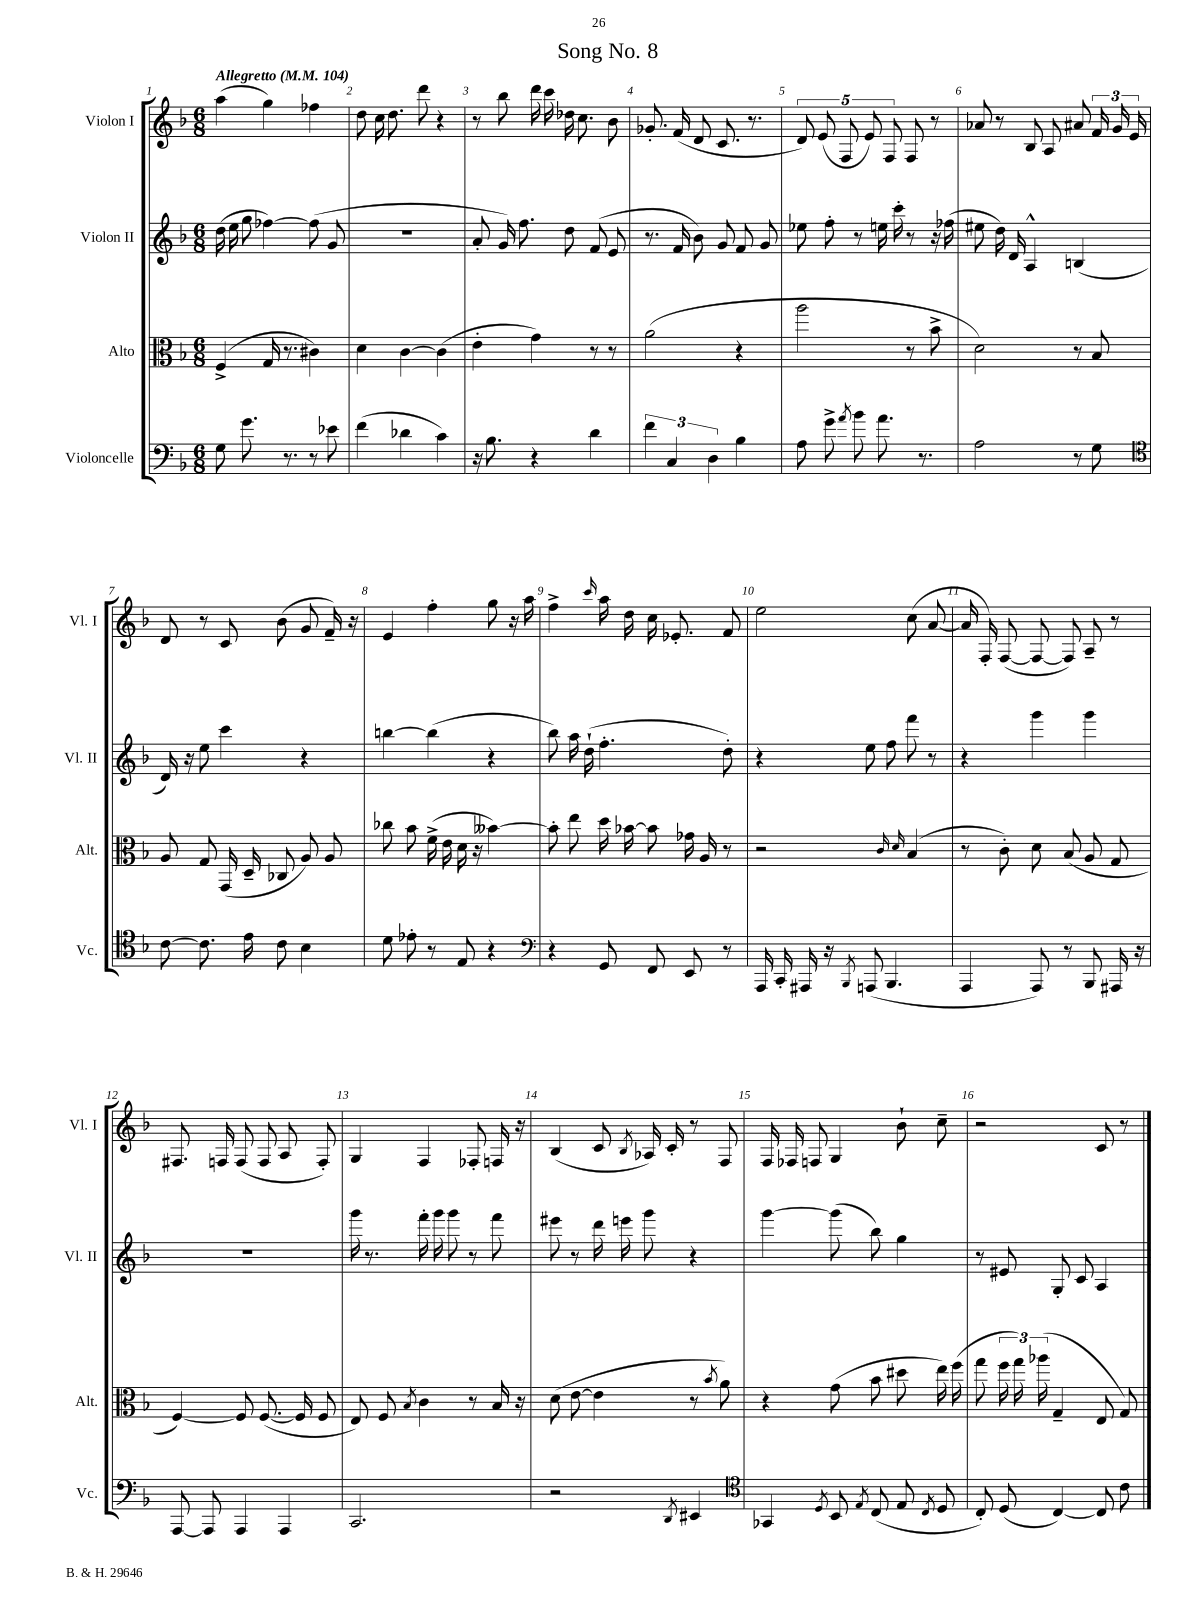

**kern	**kern	**kern	**kern
*staff4	*staff3	*staff2	*staff1
*clefF4	*clefC3	*clefG2	*clefG2
*k[b-]	*k[b-]	*k[b-]	*k[b-]
*M6/8	*M6/8	*M6/8	*M6/8
*MM104	*MM104	*MM104	*MM104
8G	(4F^	(16dd	(4aa
.	.	16ee	.
8.g	.	8gg	.
.	16G	[4ff-)	4gg)
8.r	8.r	.	.
8r	4c#)	(8ff-]	4ff-
8e-	.	8g	.
=	=	=	=
(4f	4d	2.r	8dd
.	.	.	16cc
.	.	.	8.dd
4d-	[4c	.	.
.	.	.	8ddd
4c)	(4c]	.	4r
=	=	=	=
16r	4e'	8a'	8r
8.B-	.	.	.
.	.	16g)	8bb-
.	.	8.ff	.
4r	4g)	.	16ddd
.	.	.	16ccc
.	.	8dd	16dd-
.	.	.	8.cc
4d	8r	(8f	.
.	8r	8e	8b-
=	=	=	=
6f	(2a	8.r	8.g-'
6C	.	.	.
.	.	16f	(16f
.	.	8b-)	8d
6D	.	.	.
.	.	8g	8.c
4B-	4r	8f	.
.	.	.	8.r
.	.	8g	.
=	=	=	=
8A	2aa	8ee-	10d)
.	.	.	(10e
8g^	.	8ff'	.
.	.	.	10F
8qa	.	.	.
8b-	.	8r	.
.	.	.	10e)
8.a	.	16ee	.
.	.	.	10F
.	.	16ccc'	.
.	8r	8r	8F
8.r	.	.	.
.	8b-^	16r	8r
.	.	(16ff-	.
=	=	=	=
2A	2d)	8ee#	8a-
.	.	16dd)	8r
.	.	16d	.
.	.	4A^^	8B-
.	.	.	8A
8r	8r	(4B	8a#
8G	8B-	.	24f
.	.	.	24g
.	.	.	24e
=	=	=	=
*clefC4	*	*	*
[8c	8A	16d)	8d
.	.	16r	.
8.c]	8G	8ee	8r
.	(16GG	4ccc	8c
16e	16D~	.	.
8c	8C-	.	(8b-
4B-	8A)	4r	8g
.	8A	.	16f~)
.	.	.	16r
=	=	=	=
8d	8cc-	[4bb	4e
8e-'	8b-	.	.
8r	(16f^	(4bb]	4ff'
.	16e	.	.
8E	16d	.	.
.	16r	.	.
4r	[4b--)	4r	8gg
.	.	.	16r
.	.	.	16aa
=	=	=	=
*clefF4	*	*	*
4r	8b--']	8bb-)	4ff^
.	8ee	16aa	.
.	.	(16dd`	.
.	.	.	16qqccc
8GG	16dd	4.ff'	16aa
.	[16b-	.	16dd
8FF	8b-]	.	16cc
.	.	.	8.e-'
8EE	16g-	.	.
.	16A	.	.
8r	8r	8dd')	8f
=	=	=	=
16AAA	2r	4r	2ee
16CC'	.	.	.
16AAA#	.	.	.
16r	.	.	.
8qBBB-	.	.	.
(8AAA	.	8ee	.
4.BBB-	.	8ff	.
.	16qqc	.	.
.	16qqd	.	.
.	(4B-	8fff	(8cc
.	.	8r	[8a
=	=	=	=
4AAA	8r	4r	16a]
.	.	.	16F')
.	8c')	.	([8F
8AAA)	8d	4ggg	8F_
8r	(8B-	.	8F])
8BBB-	8A	4ggg	8A~
16AAA#	8G	.	8r
16r	.	.	.
=	=	=	=
[8AAA	[4F)	2.r	8.F#
8AAA]	.	.	.
.	.	.	16F
4AAA	8F]	.	(8F
.	([8.F	.	8F
4AAA	.	.	8A
.	16F]	.	.
.	8F	.	8F')
=	=	=	=
2.CC	8E)	16ggg	4G
.	.	8.r	.
.	8F	.	.
.	8qB-	.	.
.	4c	16fff'	4F
.	.	16ggg	.
.	.	8ggg	.
.	8r	8r	8F-'
.	16B-	8fff	16F
.	16r	.	16r
=	=	=	=
2r	(8d	8eee#	(4B-
.	[8e	8r	.
.	4e]	16ddd	8c
.	.	16eee	.
.	.	.	8qB-
.	.	8ggg	16A-)
.	.	.	16c'
8qDD	.	.	.
4EE#	8r	4r	8r
.	8qb-	.	.
.	8a)	.	8F
=	=	=	=
*clefC4	*	*	*
4GG-	4r	[4ggg	16F
.	.	.	16F-
.	.	.	8F
8qD	.	.	.
8BB-	(8g	(8ggg]	4G
8qE	.	.	.
(8C	8b-	8bb-)	.
8E	8dd#	4gg	8b-`
8qC	.	.	.
8D	16ee)	.	8cc~
.	(16ff	.	.
=	=	=	=
8C')	8gg	8r	2r
(8D	24ff	8e#	.
.	24gg)	.	.
.	(24aa-	.	.
[4C)	4G~	8G'	.
.	.	8c	.
8C]	8E	4A	8c
8c	8G)	.	8r
==	==	==	==
*-	*-	*-	*-
